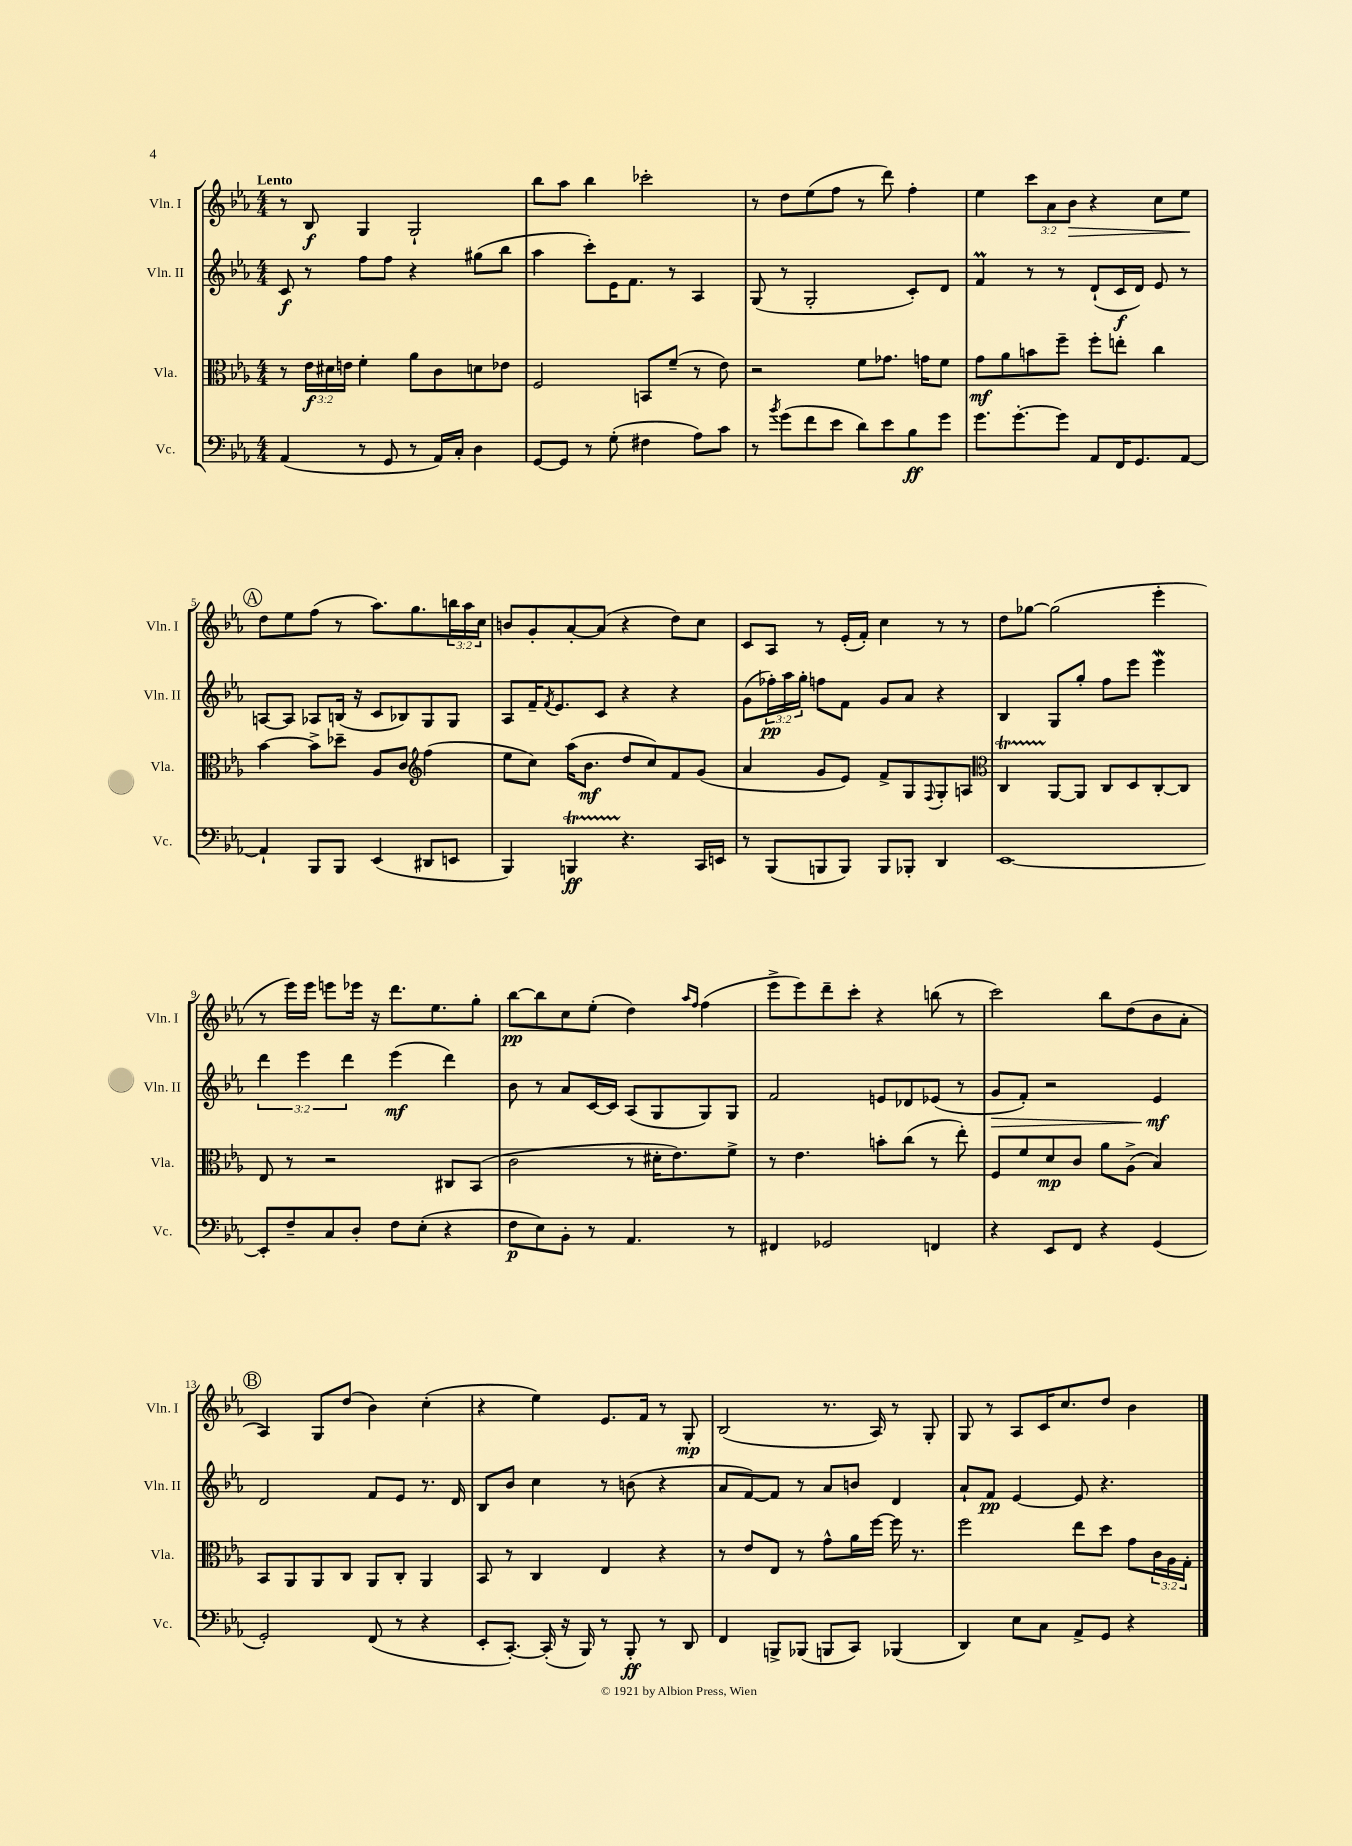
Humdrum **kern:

**kern	**dynam	**kern	**dynam	**kern	**dynam	**kern	**dynam
*part4	*part4	*part3	*part3	*part2	*part2	*part1	*part1
*staff4	*staff4	*staff3	*staff3	*staff2	*staff2	*staff1	*staff1
*I"Vc.	*	*I"Vla.	*	*I"Vln. II	*	*I"Vln. I	*
*I'Vc.	*	*I'Vla.	*	*I'Vln. II	*	*I'Vln. I	*
*clefF4	*	*clefC3	*	*clefG2	*	*clefG2	*
*k[b-e-a-]	*	*k[b-e-a-]	*	*k[b-e-a-]	*	*k[b-e-a-]	*
*M4/4	*	*M4/4	*	*M4/4	*	*M4/4	*
=1	=1	=1	=1	=1	=1	=1	=1
!	!	!	!	!	!	!LO:TX:a:B:t=Lento	!
(4AA-/	.	8r	.	8c/	f	8r	.
.	.	24e-\LL	f	8r	.	8B-/	f
.	.	24d#X\	.	.	.	.	.
.	.	24en\JJ	.	.	.	.	.
8r	.	4f'\	.	8ff\L	.	4G/	.
8GG/	.	.	.	8ff\J	.	.	.
8r	.	8a-\L	.	4r	.	2G`/	.
16AA-/LL)	.	8c\	.	.	.	.	.
16C'/JJ	.	.	.	.	.	.	.
4D\	.	8dn\	.	(8gg#X\L	.	.	.
.	.	8e-X\J	.	8bb-\J	.	.	.
=2	=2	=2	=2	=2	=2	=2	=2
[8GG/L	.	2F/	.	4aa-\	.	8bb-\L	.
8GG/J]	.	.	.	.	.	8aa-\J	.
8r	.	.	.	8ccc'\L)	.	4bb-\	.
(8G'\	.	.	.	16e-\K	.	.	.
.	.	.	.	8.f\J	.	.	.
4F#X\	.	8BBn/L	.	.	.	2ccc-X'\	.
.	.	(8f~/J	.	8r	.	.	.
8A-\L)	.	8r	.	4A-/	.	.	.
8c\J	.	8e-\)	.	.	.	.	.
=3	=3	=3	=3	=3	=3	=3	=3
8r	.	2r	.	(8G/	.	8r	.
8qb-/	.	.	.	.	.	.	.
(8g\L	.	.	.	8r	.	8dd\L	.
8f\	.	.	.	2G'/	.	(8ee-\	.
8e-\J	.	.	.	.	.	8ff\J	.
8d\L)	.	8f\L	.	.	.	8r	.
8e-\	.	8.g-X\J	.	.	.	8ddd\)	.
8B-\	ff	.	.	8c'/L)	.	4ff'\	.
.	.	16gn\KL	.	.	.	.	.
8g\J	.	8f\J	.	8d/J	.	.	.
=4	=4	=4	=4	=4	=4	=4	=4
8.g\L	.	8g\L	mf	4fM/	.	4ee-\	.
.	.	8a-\	.	.	.	.	.
[8.g'\	.	.	.	.	.	.	.
.	.	8bn\	.	8r	.	12ccc\L	.
.	.	.	.	.	.	12a-\	.
8g\J]	.	8ff~\J	.	8r	.	.	.
!	!	!	!	!	!	!	!LO:HP:b
.	.	.	.	.	.	12b-\J	>
8AA-/L	.	8ff'\L	.	(8d`/L	.	4r	.
16FF/K	.	8een'\J	.	16c/L	f	.	.
8.GG/	.	.	.	16d/JJ)	.	.	.
.	.	4cc\	.	8e-/	.	8cc\L	.
[8AA-/J	.	.	.	8r	.	8ee-\J	.
.	.	.	.	.	.	.	]
!!LO:LB:g=z
!!LO:REH:place=s1:t=A
=5	=5	=5	=5	=5	=5	=5	=5
4AA-`/]	.	[4b-\	.	[8An/L	.	8dd\L	.
.	.	.	.	8A/J]	.	8ee-\	.
8BBB-/L	.	8b-^\L]	.	8A-X/L	.	(8ff\J	.
8BBB-/J	.	8dd-X~\J	.	(16Bn/Jk	.	8r	.
.	.	.	.	16r	.	.	.
(4EE-/	.	8A-/L	.	8c/L	.	8.aa-\L)	.
.	.	8c/J	.	8B-X/)	.	.	.
.	.	.	.	.	.	8.gg\	.
*	*	*clefG2	*	*	*	*	*
8DD#X/L	.	(4ff\	.	8G/	.	.	.
8EEn/J	.	.	.	8G/J	.	24bbn\L	.
.	.	.	.	.	.	24aa-\	.
.	.	.	.	.	.	24cc\JJ	.
=6	=6	=6	=6	=6	=6	=6	=6
4BBB-/)	.	8ee-\L	.	8A-/L	.	8bn/L	.
.	.	8cc\J)	.	16f~/K	.	8g'/	.
.	.	.	.	8qf/	.	.	.
.	.	.	.	8.e-/	.	.	.
4BBBnt/	ff	(16aa-\KL	.	.	.	[8a-'/	.
.	.	8.b-\J	mf	.	.	.	.
.	.	.	.	8c/J	.	(8a-/J]	.
4.r	.	8dd/L	.	4r	.	4r	.
.	.	8cc/)	.	.	.	.	.
.	.	8f/	.	4r	.	8dd\L)	.
16CC/LL	.	(8g/J	.	.	.	8cc\J	.
16EEn/JJ	.	.	.	.	.	.	.
=7	=7	=7	=7	=7	=7	=7	=7
8r	.	4a-/	.	(8g\L	.	8c/L	.
(8BBB-/L	.	.	.	24ff-X'\L)	pp	8A-/J	.
.	.	.	.	24aa-\	.	.	.
.	.	.	.	24gg'\JJ	.	.	.
8BBBn/	.	8g/L	.	8ffn\L	.	8r	.
8BBB/J)	.	8e-/J)	.	8f\J	.	(16e-'/LL	.
.	.	.	.	.	.	16f'/JJ)	.
8BBB/L	.	8f^/L	.	8g/L	.	4cc\	.
8BBB-X'/J	.	8G/	.	8a-/J	.	.	.
.	.	8qqF/	.	.	.	.	.
4DD/	.	8G'/	.	4r	.	8r	.
.	.	8An/J	.	.	.	8r	.
=8	=8	=8	=8	=8	=8	=8	=8
*	*	*clefC3	*	*	*	*	*
[1EE-	.	4CT/	.	4B-/	.	8dd\L	.
.	.	.	.	.	.	[8gg-X\J	.
.	.	[8AA-/L	.	8G/L	.	(2gg-\]	.
.	.	8AA-/J]	.	8gg'/J	.	.	.
.	.	8C/L	.	8ff\L	.	.	.
.	.	8D/	.	8eee-\J	.	.	.
.	.	[8C'/	.	4eee-w\	.	4eee-'\	.
.	.	8C/J]	.	.	.	.	.
!!LO:LB:g=z
=9	=9	=9	=9	=9	=9	=9	=9
8EE-'/L]	.	8E-/	.	6ddd\	.	8r	.
8F~/	.	8r	.	.	.	16eee-\LL)	.
.	.	.	.	6eee-\	.	.	.
.	.	.	.	.	.	16eee-\JJ	.
8C/	.	2r	.	.	.	8eeen\L	.
.	.	.	.	6ddd\	.	.	.
8D'/J	.	.	.	.	.	16eee-X\Jk	.
.	.	.	.	.	.	16r	.
8F\L	.	.	.	(4eee-\	mf	8.ddd\L	.
(8E-'\J	.	.	.	.	.	.	.
.	.	.	.	.	.	8.ee-\	.
4r	.	8C#X/L	.	4ddd\)	.	.	.
.	.	(8BB-/J	.	.	.	8gg'\J	.
=10	=10	=10	=10	=10	=10	=10	=10
8F\L	p	2c\	.	8b-\	.	[8bb-\L	pp
8E-\)	.	.	.	8r	.	8bb-\]	.
8BB-'\J	.	.	.	8a-/L	.	8cc\	.
8r	.	.	.	[16c/L	.	(8ee-'\J	.
.	.	.	.	16c/JJ]	.	.	.
4.AA-/	.	8r	.	(8A-/L	.	4dd\)	.
.	.	16d#X'\KL	.	8G/	.	.	.
.	.	8.e-\)	.	.	.	.	.
.	.	.	.	.	.	16qqaa-/LL	.
.	.	.	.	.	.	16qqff/JJ	.
.	.	.	.	8G/)	.	(4ff\	.
8r	.	8f^\J	.	8G/J	.	.	.
=11	=11	=11	=11	=11	=11	=11	=11
4FF#X/	.	8r	.	2f/	.	8eee-^\L	.
.	.	4.e-\	.	.	.	8eee-\)	.
2GG-X/	.	.	.	.	.	8ddd~\	.
.	.	.	.	.	.	8ccc'\J	.
.	.	8bn'\L	.	8en/L	.	4r	.
.	.	(8cc\J	.	8d-X/	.	.	.
4FFn/	.	8r	.	(8e-X/J	.	(8bbn\	.
.	.	8ee-'\)	.	8r	.	8r	.
=12	=12	=12	=12	=12	=12	=12	=12
!	!	!	!	!	!LO:HP:b	!	!
4r	.	8F/L	.	8g/L	>	2ccc\)	.
.	.	8f/	.	8f'/J)	.	.	.
8EE-/L	.	8d/	mp	2r	.	.	.
8FF/J	.	8c/J	.	.	.	.	.
4r	.	8a-\L	.	.	.	8bb-\L	.
.	.	(8A-^\J	.	.	.	(8dd\	.
(4GG/	.	4B-/)	.	4e-/	mf	8b-\	.
.	.	.	.	.	.	8a-'\J	.
.	.	.	.	.	]	.	.
!!LO:LB:g=z
!!LO:REH:place=s1:t=B
=13	=13	=13	=13	=13	=13	=13	=13
2GG'/)	.	8BB-/L	.	2d/	.	4A-/)	.
.	.	8AA-/	.	.	.	.	.
.	.	8AA-/	.	.	.	8G/L	.
.	.	8C/J	.	.	.	(8dd/J	.
(8FF/	.	8AA-/L	.	8f/L	.	4b-\)	.
8r	.	8C'/J	.	8e-/J	.	.	.
4r	.	4AA-/	.	8.r	.	(4cc'\	.
.	.	.	.	16d/	.	.	.
=14	=14	=14	=14	=14	=14	=14	=14
8EE-'/L	.	8BB-/	.	8B-/L	.	4r	.
[8.CC'/J)	.	8r	.	8b-/J	.	.	.
.	.	4C/	.	4cc\	.	4ee-\)	.
(16CC'/]	.	.	.	.	.	.	.
16r	.	.	.	.	.	.	.
16BBB-/)	.	.	.	.	.	.	.
8r	.	4E-/	.	8r	.	8.e-/L	.
8BBB-'/	ff	.	.	(8bn\	.	.	.
.	.	.	.	.	.	16f/Jk	.
8r	.	4r	.	4r	.	8r	.
8DD/	.	.	.	.	.	8G'/	mp
=15	=15	=15	=15	=15	=15	=15	=15
4FF/	.	8r	.	8a-/L	.	(2B-/	.
.	.	8e-/L	.	[8f/)	.	.	.
8BBBn^/L	.	8E-/J	.	8f/J]	.	.	.
(8BBB-X/J	.	8r	.	8r	.	.	.
8BBBn/L	.	8g^^\L	.	8a-/L	.	8.r	.
8CC/J)	.	16a-\L	.	8bn/J	.	.	.
.	.	[16ff\JJ	.	.	.	16A-/)	.
(4BBB-X/	.	16ff\]	.	4d/	.	8r	.
.	.	8.r	.	.	.	.	.
.	.	.	.	.	.	8G'/	.
=16	=16	=16	=16	=16	=16	=16	=16
4DD/)	.	2ff\	.	8a-`/L	.	8G/	.
.	.	.	.	8f/J	pp	8r	.
8E-\L	.	.	.	[4e-/	.	8A-/L	.
8C\J	.	.	.	.	.	16c/K	.
.	.	.	.	.	.	8.cc/	.
8AA-^/L	.	8ee-\L	.	8e-/]	.	.	.
8GG/J	.	8dd\J	.	4.r	.	8dd/J	.
4r	.	8g\L	.	.	.	4b-\	.
.	.	24c\L	.	.	.	.	.
.	.	24A-\	.	.	.	.	.
.	.	24G'\JJ	.	.	.	.	.
==	==	==	==	==	==	==	==
*-	*-	*-	*-	*-	*-	*-	*-
